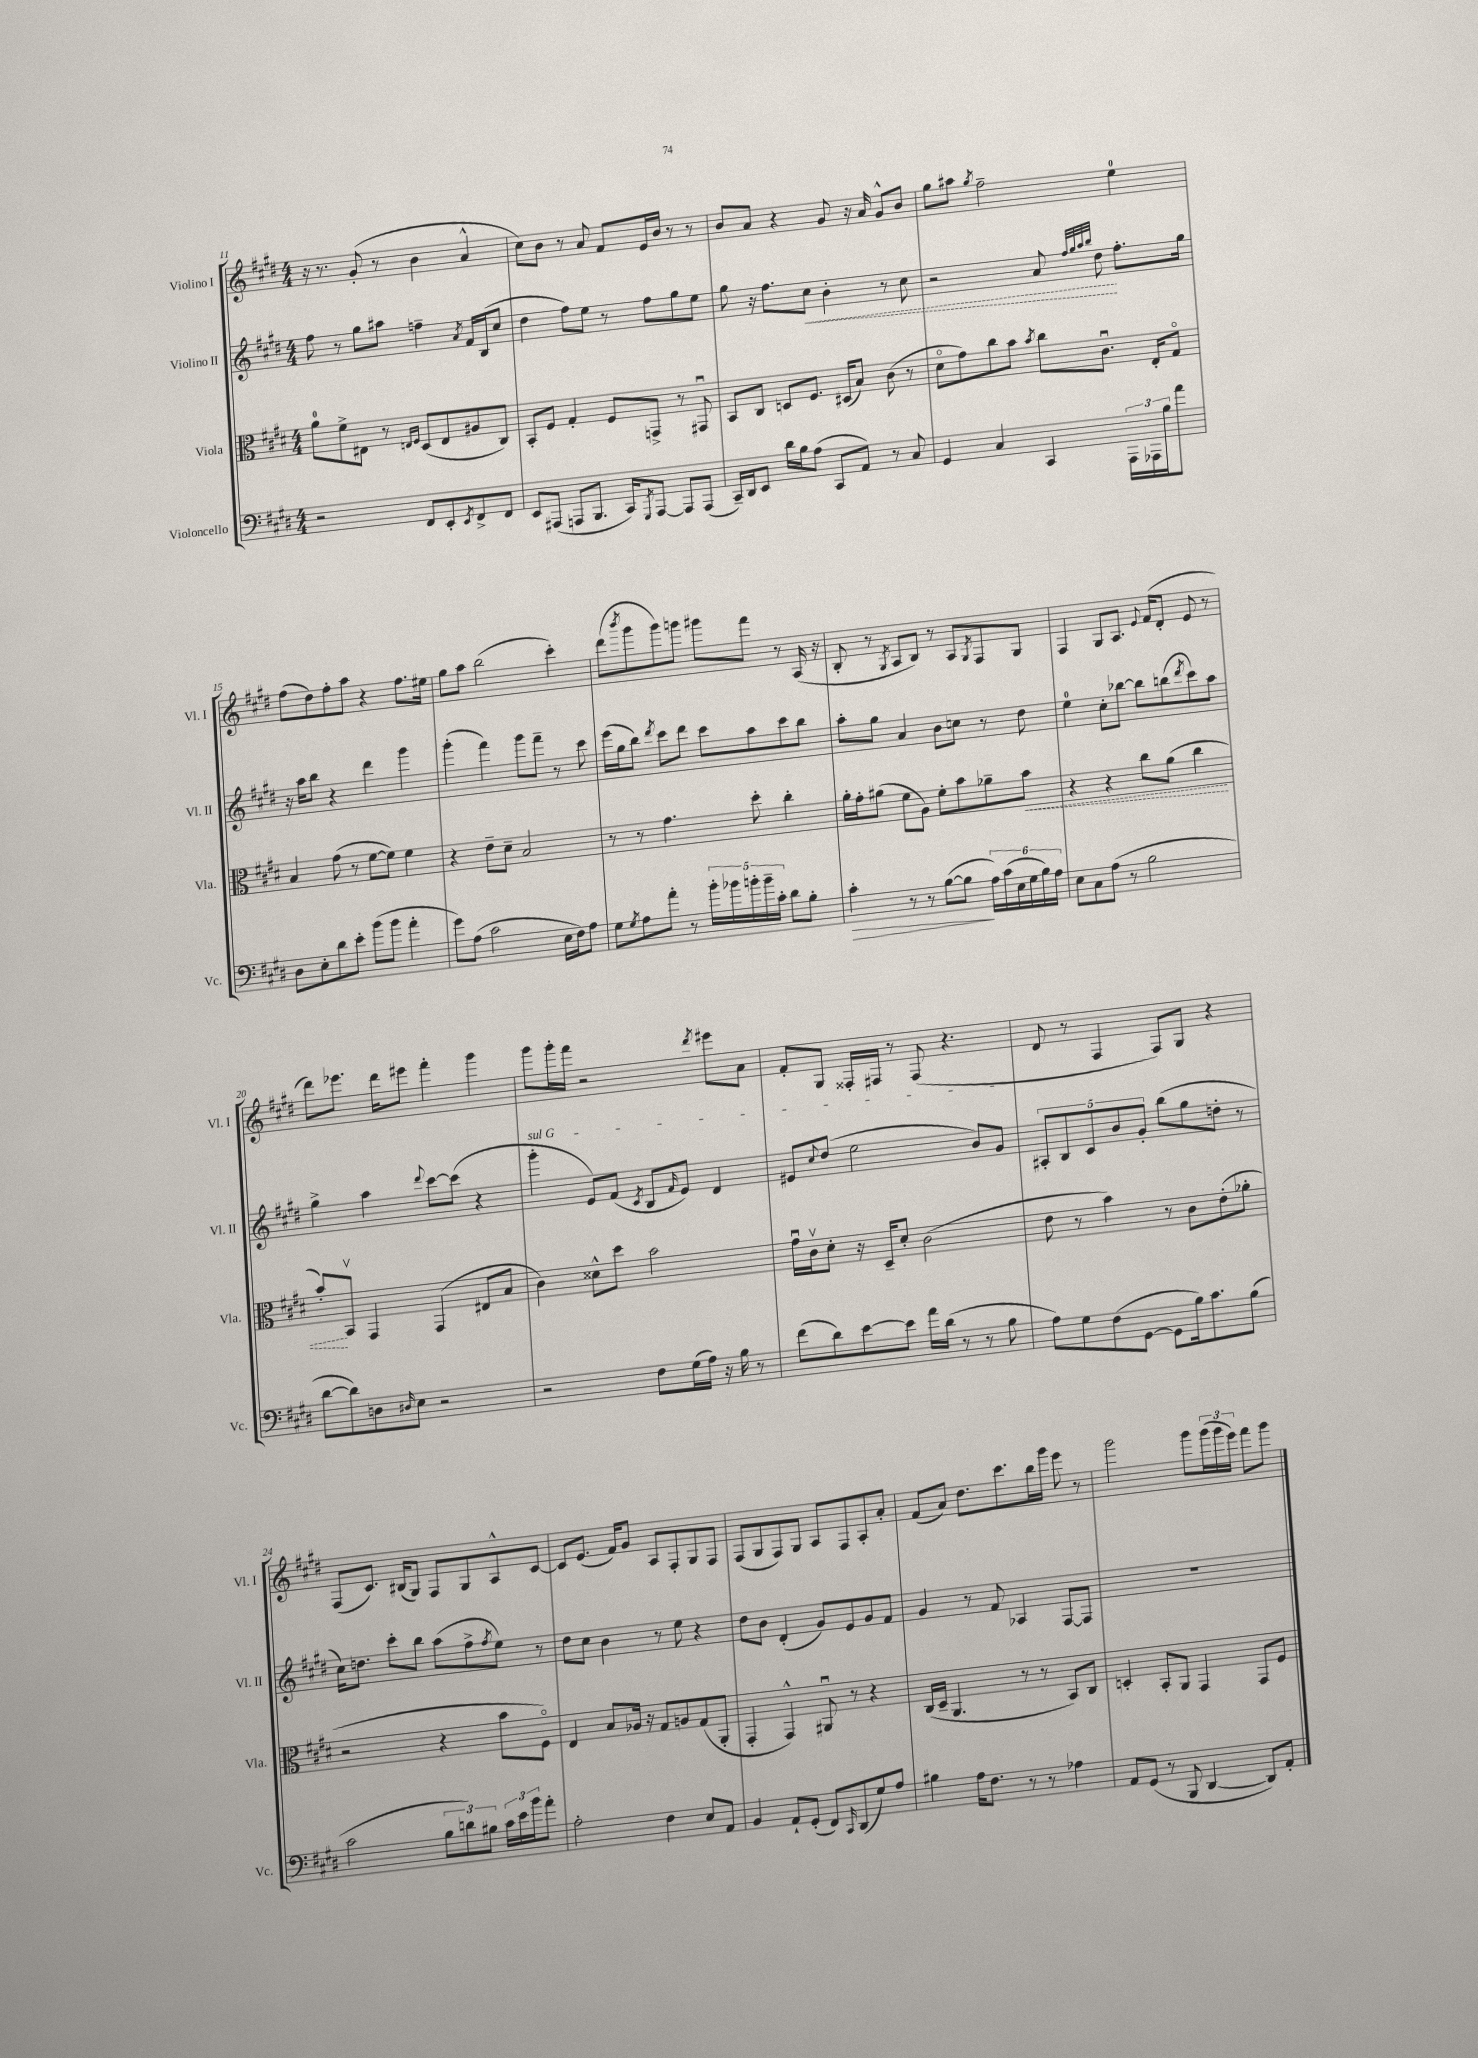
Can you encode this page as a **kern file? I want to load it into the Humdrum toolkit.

**kern	**kern	**kern	**kern
*staff4	*staff3	*staff2	*staff1
*clefF4	*clefC3	*clefG2	*clefG2
*k[f#c#g#d#]	*k[f#c#g#d#]	*k[f#c#g#d#]	*k[f#c#g#d#]
*M4/4	*M4/4	*M4/4	*M4/4
2r	8a\L	8ff#\	16r
.	.	.	8.r
.	8f#^\	8r	.
.	8E#\J	8gg#\L	(8g#'/
.	8r	8aa#\J	8r
.	16qqE/LL	.	.
.	16qqF#/JJ	.	.
8FF#/L	(8D#/L	4ff~\	4b\
8EE'/	8E/	.	.
8qEE/	.	8qa/	.
8FF#^/	8A#/	16f#/LL	4a^^/
.	.	(16B/J	.
8FF#/J	8C#/J)	8cc#/J	.
=	=	=	=
8EE/L	8BB'/L	4dd#\	8cc#\L)
(8AAA#/J	8F#/J	.	8b\J
8AAA/L	4G#'/	8ff#\L)	8r
8.BBB/J	.	8ee\J	8a/
.	8F#/L	8r	8f#/L
16CC#/LK)	.	.	.
8qGGG#/	.	.	.
[8AAA/J	8GG^/J	8ff#\L	16e/L
.	.	.	16b/JJ
8AAA/]L	8r	8gg#\	8r
(8AAA/J	8GG#u/	8ee\J	8r
=	=	=	=
16CC#~/LL)	8BB/L	8gg#\	8b/L
16DD#/J	.	.	.
8EE/J	8C#/J	16r	8a/J
.	.	8.ff#\L	.
16d#\LL	8D/L	.	4r
16B\J	.	.	.
(8A\J	8.F#/J	8cc#\J	.
8CC#/L	.	4b'\	8g#/
.	(16D#/LK	.	.
8AA/J)	8B/J)	.	16r
.	.	.	16a/
8r	(8c#\	8r	8g#^^/L
8C#/	8r	8cc#\	8b/J
=	=	=	=
4GG#/	8d#o\L	2r	8gg#\L
.	8g#\)	.	8aa#\J
.	.	.	8qgg#/
4C#/	8cc#\	.	2ff#~\
.	8b\J	.	.
.	8qb/	.	.
4CC#/	8cc#\L	8a/	.
.	.	32qqff#/LLL	.
.	.	32qqgg#/	.
.	.	32qqaa/	.
.	.	32qqbb/JJJ	.
.	8.c#u\J	8dd#\	.
24AAA\LL	.	8.ff#'\L	4ee\
24AAA-\	.	.	.
.	16E'/LK	.	.
24B\J	.	.	.
8a\J	8G#o/J	.	.
.	.	16gg#\Jk	.
=	=	=	=
8D#\L	4B/	16r	(8ff#\L
.	.	16aa\LK	.
8E'\	.	8bb\J	8dd#\)
8d#\	(8g#\	4r	8ff#'\
8e'\J	8r	.	8aa\J
(8b\L	[8f#\L	4ddd#\	4r
8b\J	8f#\]J)	.	.
4a'\	4f#\	4ggg#\	8.ff#\L
.	.	.	16ee#\Jk
=	=	=	=
8g#\L)	4r	(4ggg#'\	8gg#\L
(8A\J	.	.	8aa\J
2c#\	8e~\L	4fff#\)	(2bb\
.	8d#~\J	.	.
.	2B/	8ggg#\L	.
.	.	8fff#~\J	.
16E\LL	.	8r	4ccc#'\)
16F#\J)	.	.	.
8A\J	.	8ccc#\	.
=	=	=	=
8G#\L	8r	(16eee\LL	(8ddd#\L
.	.	16gg#\J	.
8qG#/	.	.	8qbbb/
8A\	8r	8bb\J)	8ggg#\
.	.	8qddd#/	.
8a'\J	4.g#\	8ccc#\L	8ggg#\)
8r	.	8ddd#\J	8ggg\J
20b'\LL	.	8ccc#\L	8ggg#\L
20b-\	.	.	.
20b'\	.	.	.
.	8dd#'\	8aa\	8fff#\J
20b~\	.	.	.
20c#'\JJ	.	.	.
8d#\L	4cc#'\	8ccc#\	8r
8B'\J	.	8bb\J	(16A/
.	.	.	16r
=	=	=	=
4c#'\	16a'\LL	8aa'\L	8B'/
.	16g#'\J	.	.
.	(8a#\J	8gg#\J	8r
.	.	.	8qG#/
8r	8f#\L	4a/	8A/L
8r	8A\J)	.	8B/J)
([8B\L	8f#'\L	8b\L	8r
8B\]J	8b\	8cc\J	8A/L
.	.	.	8qG#/
24A\LL)	8a-~\	8r	8F#/
(24c#\	.	.	.
24E\	.	.	.
24G#\	8b\J	8dd#\	8G#/J
24B\)	.	.	.
24A\JJ	.	.	.
=	=	=	=
8E\L	4r	4ee\	4F#/
8C#\	.	.	.
(8A\J	4r	8cc#'\L	8G#/L
8r	.	[8bb-\J	8.A/J
2B\	8cc#\L	8bb-\]L	.
.	.	.	8qqe/
.	.	.	(16f#/LK
.	(8a\J	(8bb\	8d#'/J
.	.	8qddd#/	.
.	4cc#\	8ccc#\)	8e/
.	.	8aa\J	8r
=	=	=	=
[8d#\L	8b'/L)	4gg#^\	8ddd#\L)
8d#\])	8BBv/J	.	8.eee-\J
8D\	4GG#/	4aa\	.
.	.	.	16ddd#\LK
16qqD#/	.	.	.
8E\J	.	.	8eee#\J
.	.	8qqddd#/	.
2r	(4GG#/	[8ccc#\L	4fff#'\
.	.	(8ccc#\]J	.
.	8E#/L	4r	4ggg#\
.	8B/J	.	.
=	=	=	=
2r	4c#\)	4ggg#'\	8ggg#\L
.	.	.	16ggg#'\L
.	.	.	16fff#\JJ
.	8d##^^\L	8e/L)	2r
.	8dd#\J	(8f#/J	.
.	.	8qc#/	.
8F#\L	2b\	8B/L	.
.	.	16qqf#/	.
(16G#\L	.	8e/J)	.
16A\JJ)	.	.	.
.	.	.	8qddd#/
16r	.	4d#/	8eee#\L
16B\	.	.	.
8r	.	.	8a\J
=	=	=	=
(8f#\L	16g#u\LL	8e#/L	8f#'/L
.	16c#v\J	.	.
.	.	8qqcc#/	.
8d#\)	8d#'\J	(8dd#/J	8G#/J
[8e\	16r	2ee\	16F##'/LL
.	16D#~/LK	.	16F#/JJ
8e\]J	8d#'/J	.	8r
16a\LL	(2c#\	.	(8F#/
(16d#\JJ	.	.	.
8r	.	.	4.r
8r	.	8b/L)	.
8B\	.	8g#/J	.
=	=	=	=
8A\L)	8e\	10A#'/L	8d#/
.	.	10B/	.
8G#\	8r	.	8r
.	.	10c#/	.
(8F#\	4b\)	.	4F#/
.	.	10b/	.
[8GG#\J	.	.	.
.	.	10g#'/J	.
8GG#\]L	8r	(8bb\L	8F#/L)
16B\k)	8c#\L	8gg#\	8G#/J
8.c#\	.	.	.
.	(8e'\	8dd'\J	4r
(8B\J	8a-'\J	8r	.
=	=	=	=
2c#\	2r	16cc#\LK)	(8F#/L
.	.	8.dd\J	.
.	.	.	8.c#/J)
.	.	8ccc#'\L	.
.	.	.	(16B#/LK
.	.	8bb\J	8G#/J)
12B\L	4r	(8aa\L	8F#/L
12d\)	.	.	.
.	.	8ff#^\	8G#/
12B#\J	.	.	.
.	.	8qff#/	.
24c#\LL	8b\L	8ee\J)	8A^^/
24e\	.	.	.
24b\J	.	.	.
8a'\J	8F#o\J)	8r	[8c#/J
=	=	=	=
2A'\	4E/	8dd#\L	8c#/]L
.	.	8cc#\J	(8.e/J
.	8B/L	4b\	.
.	.	.	16f#/LK)
.	16A-/Jk	.	8g#/J
.	16r	.	.
4F#\	8G#/L	8r	8A/L
.	8A/	8ee\	8F#'/
8E/L	(8G#/	4r	8G#/
8AA/J	8AA'/J	.	8F#/J
=	=	=	=
4BB/	4GG#'/	8dd#\L	(8F#/L
.	.	8b\J	8G#/
8AA`/L	4GG#^^/)	(4d#'/	8F#/)
(8GG#'/J	.	.	8G#/J
8FF#/L)	8AA#u/	8g#/L)	8A/L
16qqCC#/	.	.	.
(8DD#/	8r	8e/	8F#/
8G#/)	4r	8g#/	8A'/
8A/J	.	8f#/J	8a'/J
=	=	=	=
4B#\	(16C#/LL	4g#/	(8f#/L
.	16D#~/JJ	.	.
.	4.AA/	.	8a/J)
16A\LK	.	8r	8.dd#\L
8.F#\J	.	.	.
.	.	8f#/	.
.	.	.	8.ccc#\
8r	8r	4A-/	.
8r	8r	.	16bb\L
.	.	.	16ggg#\JJ
4A-\	8BB/L)	[8F#/L	8eee\
.	8C#/J	8F#/]J	8r
=	=	=	=
8AA/L	4D'/	1r	2ggg#\
(8GG#/J	.	.	.
8r	8BB'/L	.	.
8BBB/	8AA/J	.	.
[4DD#/	4GG#/	.	8ggg#\L
.	.	.	(24ggg#\L
.	.	.	24ggg#\
.	.	.	24eee\JJ)
8DD#/]L)	8GG#/L	.	8fff#\L
8AA'/J	8F#/J	.	8ggg#\J
==	==	==	==
*-	*-	*-	*-
